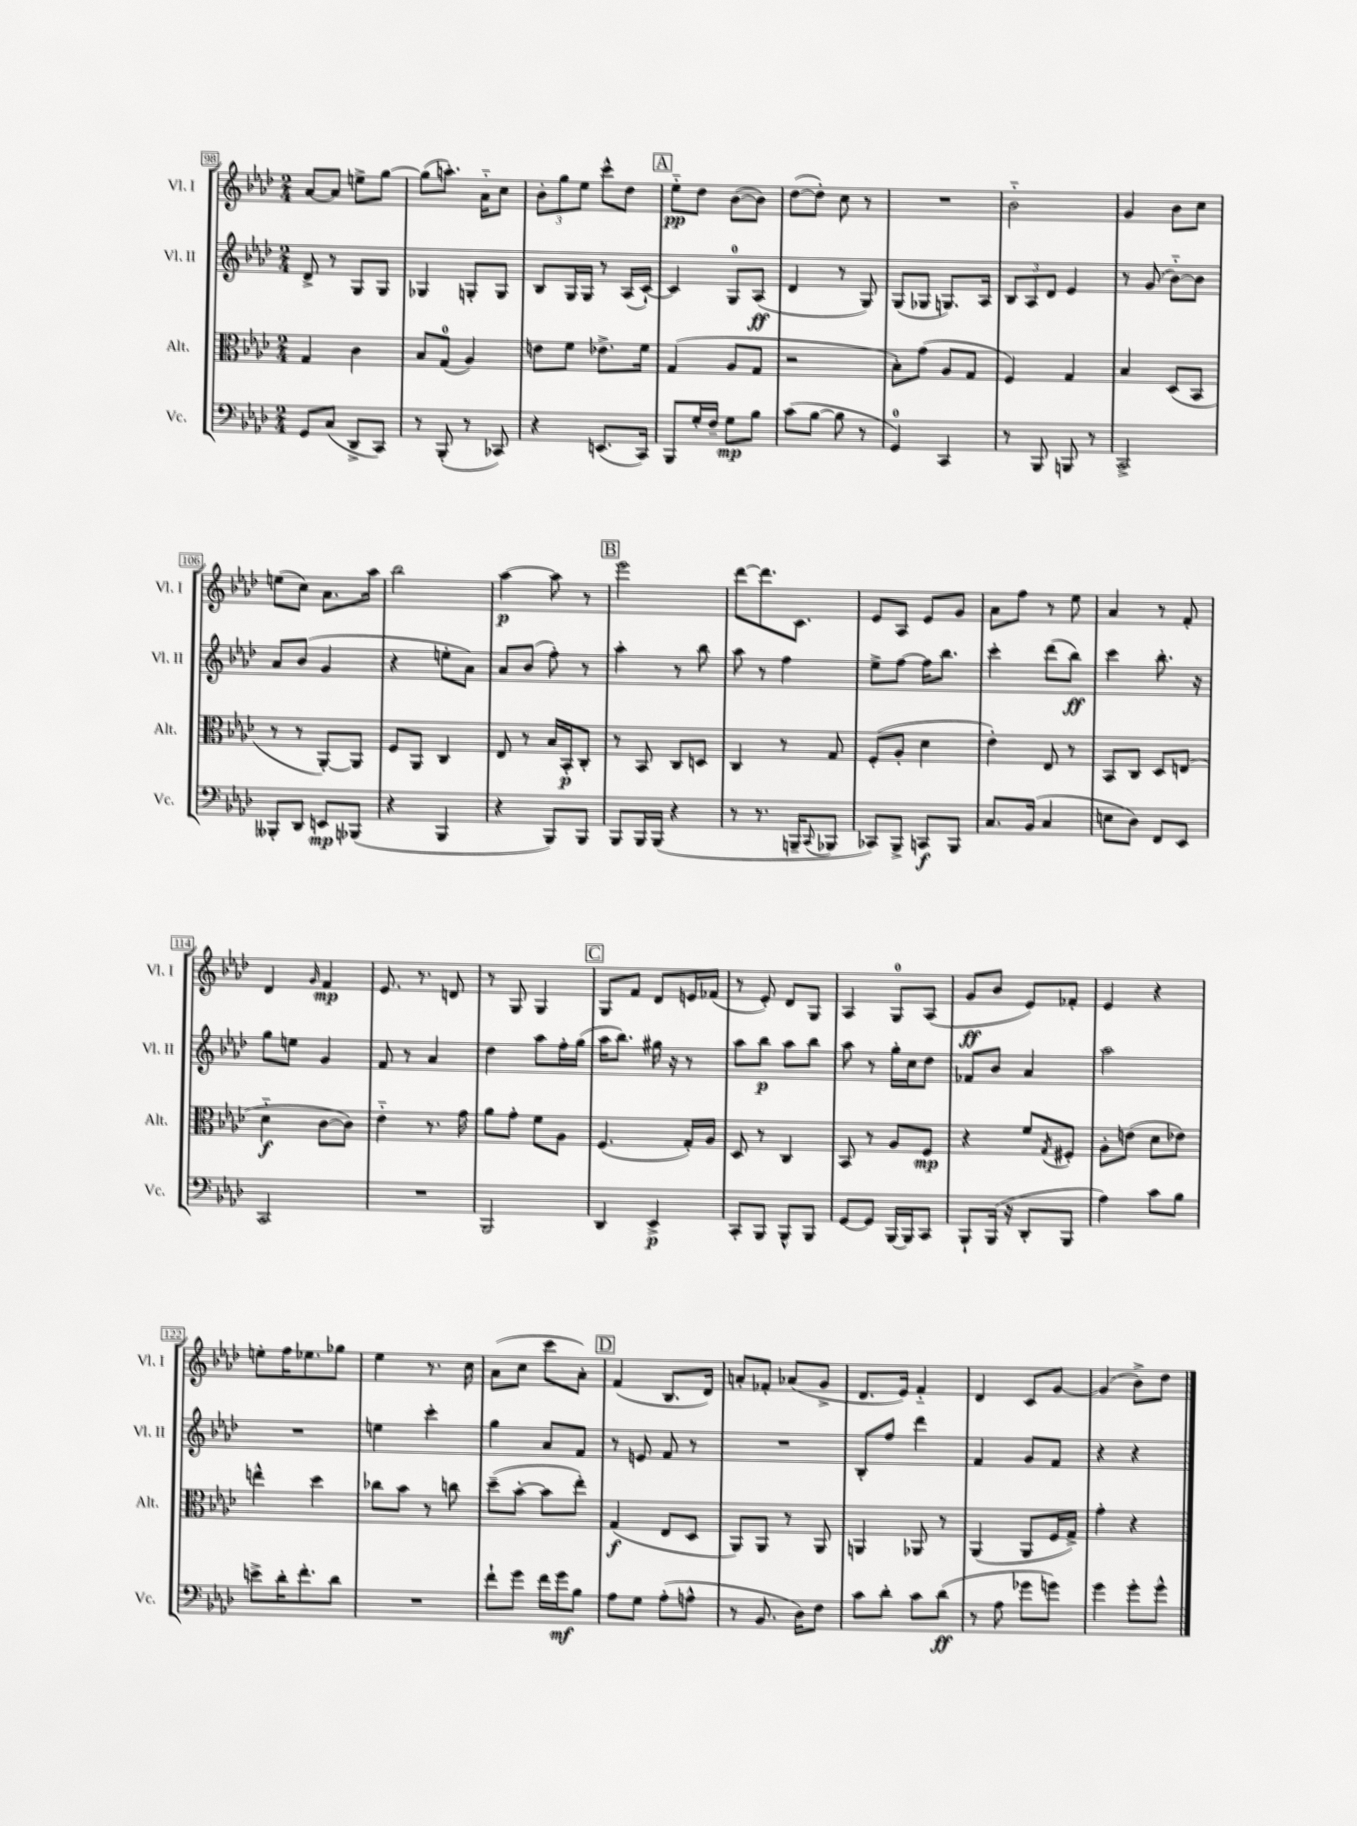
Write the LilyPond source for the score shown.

<<
\new StaffGroup <<
\new Staff = "s0" \with { instrumentName = "Vl. I" shortInstrumentName = "Vl. I" } {
    \clef treble \key aes \major \numericTimeSignature \time 2/4
    aes'8~ aes'8 e''8-> g''8~ |
    g''8( a''8.-.) aes'16-_ c''8 |
    \tuplet 3/2 { bes'8-. g''8 ees''8 } c'''8-^ des''8 |
    \mark \markup { \box "A" } ees''8-_\pp des''8 bes'8~( bes'8) |
    des''8~( des''8-.) c''8 r8 |
    R2 |
    bes'2-_ |
    g'4 bes'8 c''8 |
    e''8( c''8) aes'8. aes''16 |
    bes''2 |
    aes''4~\p aes''8 r8 |
    \mark \markup { \box "B" } ees'''2 |
    des'''8~ des'''8. c'8. |
    ees'8 aes8 ees'8 g'8 |
    aes'8 f''8 r8 ees''8 |
    aes'4 r8 f'8-. |
    des'4 \grace { g'16 } f'4\mp |
    ees'8. r8. d'8 |
    r8 g8 g4 |
    \mark \markup { \box "C" } g8 f'8 des'8 e'16 fes'16( |
    r8 ees'8-.) des'8 g8 |
    aes4 g8-0 aes8( |
    g'8\ff bes'8 ees'8) fes'8-. |
    ees'4 r4 |
    e''8-. f''16 ees''8. ges''8 |
    ees''4 r8. c''16 |
    aes'8( c''8 c'''8 aes'8-.) |
    \mark \markup { \box "D" } f'4( bes8. des'16) |
    a'8-. fes'8-. aes'8( g'8-> |
    des'8. ees'16) f'4-_ |
    des'4 c'8 g'8~ |
    g'4( bes'8->) des''8 \bar "|." |
}
\new Staff = "s1" \with { instrumentName = "Vl. II" shortInstrumentName = "Vl. II" } {
    \clef treble \key aes \major \numericTimeSignature \time 2/4
    des'8-> r8 g8 g8 |
    ges4 g8-. g8 |
    bes8 g16 g16 r8 aes16( c'16~-!) |
    \mark \markup { \box "A" } c'4 g8-0 aes8\ff( |
    des'4 r8 g8) |
    g8( ges8 g8.) aes16 |
    \tuplet 3/2 { bes8 aes8 des'8 } ees'4 |
    r8 g'8( bes'8~-_) bes'8 |
    aes'8 bes'8( g'4 |
    r4 e''8-. aes'8) |
    aes'8 bes'8( f''8-.) r8 |
    \mark \markup { \box "B" } aes''4-. r8 bes''8 |
    aes''8 r8 f''4 |
    ees''8-> f''8~ f''16 bes''8. |
    c'''4-. des'''8( bes''8\ff) |
    c'''4 bes''8.-. r16 |
    g''8 e''8 g'4 |
    f'8 r8 aes'4 |
    des''4 aes''8 f''16-. g''16( |
    \mark \markup { \box "C" } aes''16 bes''8.) gis''16 r16 r8 |
    aes''8 bes''8\p aes''8 bes''8 |
    aes''8 r8 g''16-. c''16 des''8 |
    fes'8 bes'8 aes'4 |
    aes''2 |
    R2 |
    e''4 c'''4-. |
    g''4 aes'8 f'8 |
    \mark \markup { \box "D" } r8 e'8 f'8 r8 |
    R2 |
    bes8-. f''8 des'''4 |
    f'4 g'8 f'8 |
    r4 r4 \bar "|." |
}
\new Staff = "s2" \with { instrumentName = "Alt." shortInstrumentName = "Alt." } {
    \clef alto \key aes \major \numericTimeSignature \time 2/4
    g4 c'4 |
    bes8 g8-0( aes4) |
    e'8 f'8 ees'8.-> f'16 |
    \mark \markup { \box "A" } g4( aes8 g8 |
    r2 |
    bes8-.) g'8( aes8 g8 |
    f4) g4 |
    bes4 des8( bes,8 |
    r8 r8 aes,8~-.) aes,8 |
    f8 aes,8 c4 |
    ees8 r8 bes16 bes,16-.\p c8-. |
    \mark \markup { \box "B" } r8 bes,8 c8 d8 |
    c4 r8 g8 |
    f8-.( aes8-. des'4 |
    ees'4-.) ees8 r8 |
    bes,8 c8 des8 e8( |
    des'4-_\f c'8~ c'8) |
    ees'4-_ r8. g'16 |
    aes'8 g'8-. f'8 aes8 |
    \mark \markup { \box "C" } f4.( g16-.) aes16 |
    des8 r8 c4 |
    bes,8 r8 aes8 f8\mp |
    r4 f'8 \acciaccatura { g8 } fis8-. |
    aes8-. e'8( des'8 ees'8) |
    e''4-^ des''4 |
    ces''8 bes'8 r8 c''8 |
    des''8--( bes'8~-. bes'8 ees''8-.) |
    \mark \markup { \box "D" } g4\f( ees8 des8 |
    aes,8) aes,8 r8 aes,8 |
    a,4 aes,8 r8 |
    aes,4( aes,8 f16 g16->) |
    g'4-. r4 \bar "|." |
}
\new Staff = "s3" \with { instrumentName = "Vc." shortInstrumentName = "Vc." } {
    \clef bass \key aes \major \numericTimeSignature \time 2/4
    g,8 c8( des,8-> c,8) |
    r8 bes,,8-.( r8 ces,8) |
    r4 e,8.( c,16) |
    \mark \markup { \box "A" } bes,,8 g16-. f16-- g8\mp bes8 |
    c'8( bes8~ bes8 r8 |
    g,4-0) c,4 |
    r8 bes,,8 b,,8 r8 |
    c,2-> |
    beses,,8-. des,8 e,8\mp bes,,8( |
    r4 bes,,4 |
    r4 bes,,8) bes,,8 |
    \mark \markup { \box "B" } bes,,8 bes,,16 bes,,16( r4 |
    r8 r8. b,,16-- \appoggiatura { c,8 } bes,,8 |
    ces,8) bes,,8-> c,8\f bes,,8 |
    c8. bes,16( c4 |
    e8 des8) f,8 ees,8 |
    c,2 |
    R2 |
    bes,,2 |
    \mark \markup { \box "C" } des,4 ees,4->\p |
    c,8-. bes,,8 bes,,8-^ bes,,8 |
    g,8~ g,8 bes,,16~ bes,,16 c,8 |
    bes,,8-! bes,,16( r16 des,8-. bes,,8 |
    aes4) c'8 bes8 |
    e'8-> des'16-. f'8.-. des'8 |
    R2 |
    f'8-! g'8 f'16 g'16\mf bes8 |
    \mark \markup { \box "D" } aes8 g8 aes8-.( a8-^ |
    r8 bes,8. des16) f8 |
    c'8 des'8-. c'8 des'8\ff( |
    r8 aes8 ges'8 g'8) |
    g'4 g'8-. g'8-^ \bar "|." |
}
>>
>>
\layout { \context { \Score currentBarNumber = #98 \override BarNumber.stencil = #(make-stencil-boxer 0.1 0.3 ly:text-interface::print) } }
